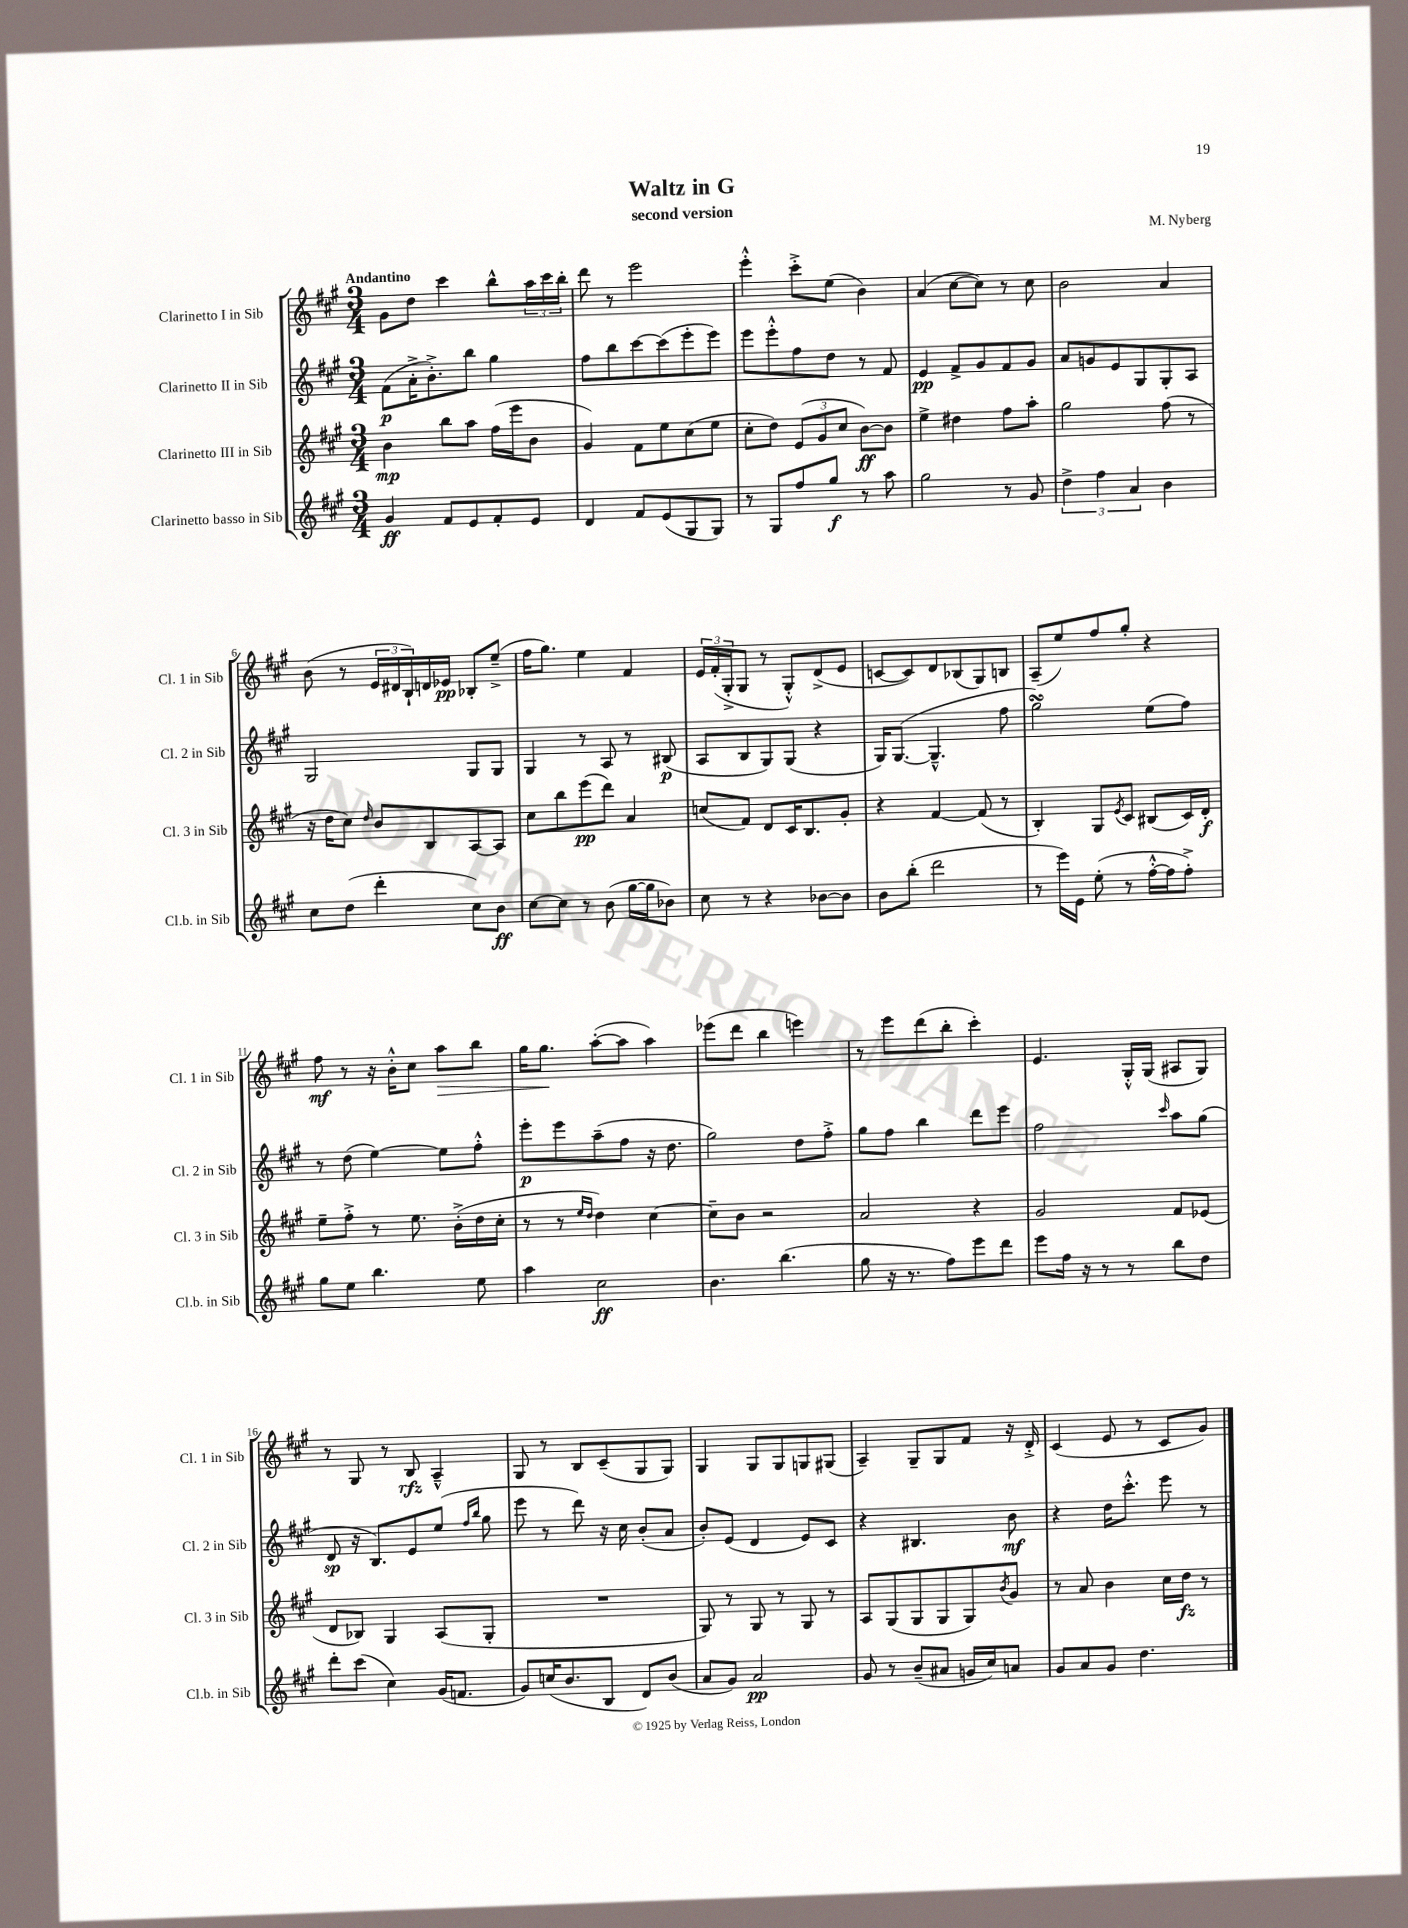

**kern	**dynam	**kern	**dynam	**kern	**dynam	**kern	**dynam
*part4	*part4	*part3	*part3	*part2	*part2	*part1	*part1
*staff4	*staff4	*staff3	*staff3	*staff2	*staff2	*staff1	*staff1
*I"Clarinetto basso in Sib	*	*I"Clarinetto III in Sib	*	*I"Clarinetto II in Sib	*	*I"Clarinetto I in Sib	*
*I'Cl.b. in Sib	*	*I'Cl. 3 in Sib	*	*I'Cl. 2 in Sib	*	*I'Cl. 1 in Sib	*
*clefG2	*	*clefG2	*	*clefG2	*	*clefG2	*
*k[f#c#g#]	*	*k[f#c#g#]	*	*k[f#c#g#]	*	*k[f#c#g#]	*
*M3/4	*	*M3/4	*	*M3/4	*	*M3/4	*
=1	=1	=1	=1	=1	=1	=1	=1
!	!	!	!	!	!	!LO:TX:a:B:t=Andantino	!
4g#/	ff	4b\	mp	(8f#\L	p	8g#\L	.
.	.	.	.	16a'^\K	.	8dd\J	.
.	.	.	.	8.b'^\)	.	.	.
8f#/L	.	8bb\L	.	.	.	4ccc#\	.
8e/	.	8aa\J	.	8bb\J	.	.	.
8f#'/	.	(16ff#\LL	.	4gg#\	.	8bb^^\L	.
.	.	16eee\J	.	.	.	.	.
8e/J	.	8b\J	.	.	.	24aa\L	.
.	.	.	.	.	.	24ccc#\	.
.	.	.	.	.	.	24bb'\JJ	.
=2	=2	=2	=2	=2	=2	=2	=2
4d/	.	4g#/)	.	8ff#\L	.	8ddd\	.
.	.	.	.	8bb\	.	8r	.
8f#/L	.	8f#\L	.	[8ccc#\	.	2eee\	.
(8e/	.	8ee\	.	(8ccc#\]	.	.	.
8G#/	.	(8cc#\	.	8eee'\	.	.	.
8G#/J)	.	8ee\J	.	8eee\J)	.	.	.
=3	=3	=3	=3	=3	=3	=3	=3
8r	.	8cc#'\L	.	8eee\L	.	4eee'^^\	.
8G#/L	.	8dd\J)	.	8eee'^^\	.	.	.
8ff#/	.	(12e/L	.	8ff#\	.	8ccc#'^\L	.
.	.	12g#/	.	.	.	.	.
8gg#/J	f	.	.	8dd\J	.	(8ee\J	.
.	.	12cc#/J	.	.	.	.	.
8r	.	[8b\L)	ff	8r	.	4b\)	.
8aa\	.	8b\J]	.	8f#/	.	.	.
=4	=4	=4	=4	=4	=4	=4	=4
2gg#\	.	4ee^\	.	4e/	pp	(4a/	.
.	.	4dd#X\	.	8f#^/L	.	[8cc#\L	.
.	.	.	.	8g#/	.	8cc#\J])	.
8r	.	8ff#\L	.	8f#/	.	8r	.
8g#/	.	8aa'\J	.	8g#/J	.	8cc#\	.
=5	=5	=5	=5	=5	=5	=5	=5
6dd^\	.	2gg#\	.	8a/L	.	2b\	.
.	.	.	.	8gn/	.	.	.
6ff#\	.	.	.	.	.	.	.
.	.	.	.	8e/	.	.	.
6a/	.	.	.	.	.	.	.
.	.	.	.	8G#/	.	.	.
4b\	.	(8ff#\	.	8G#'/	.	4a/	.
.	.	8r	.	8A/J	.	.	.
!!LO:LB:g=z
=6	=6	=6	=6	=6	=6	=6	=6
8cc#\L	.	16r	.	2G#/	.	(8b\	.
.	.	16dd\KL	.	.	.	.	.
(8dd\J	.	8cc#\J)	.	.	.	8r	.
.	.	16qqdd/	.	.	.	.	.
4ddd'\	.	8b/L	.	.	.	24e/LL	.
.	.	.	.	.	.	24d#X/	.
.	.	.	.	.	.	24B`/)	.
.	.	8B/	.	.	.	16dn/	.
.	.	.	.	.	.	16e-X/JJ	pp
8cc#\L)	.	[8A/	.	8G#/L	.	8B-X'/L	.
8b\J	ff	8A/J]	.	8G#/J	.	(8ee~^/J	.
=7	=7	=7	=7	=7	=7	=7	=7
[8cc#\L	.	8cc#\L	.	4G#/	.	16ff#\KL	.
.	.	.	.	.	.	8.gg#\J)	.
8cc#\J]	.	8bb\	.	.	.	.	.
8r	.	(8eee\	pp	8r	.	4ee\	.
(8b\	.	8ddd\J)	.	8A/	.	.	.
[16gg#\LL	.	4a/	.	8r	.	4f#/	.
16gg#\J]	.	.	.	.	.	.	.
8b-X\J)	.	.	.	(8B#X/	p	.	.
=8	=8	=8	=8	=8	=8	=8	=8
8cc#\	.	(8ccn/L	.	8A/L	.	24e/LL	.
.	.	.	.	.	.	(24f#'/	.
.	.	.	.	.	.	24G#'^/J	.
8r	.	8f#/J)	.	8B/	.	8G#/J	.
4r	.	8d/L	.	8G#/)	.	8r	.
.	.	16c#/K	.	(8G#/J	.	8G#'^^/L)	.
.	.	8.B/	.	.	.	.	.
[8b-X\L	.	.	.	4r	.	(8d^/	.
8b-\J]	.	8g#'/J	.	.	.	8e/J	.
=9	=9	=9	=9	=9	=9	=9	=9
8b\L	.	4r	.	16G#/KL)	.	[8cn/L	.
.	.	.	.	([8.G#/J	.	.	.
(8bb'\J	.	.	.	.	.	8c/])	.
2ddd\	.	[4f#/	.	4.G#~^^/]	.	8d/	.
.	.	.	.	.	.	(8B-X/	.
.	.	(8f#/]	.	.	.	8G#/)	.
.	.	8r	.	8ff#\	.	8Bn/J	.
=10	=10	=10	=10	=10	=10	=10	=10
8r	.	4B'/)	.	2gg#sSsS\)	.	(8A~/L	.
16eee\LL)	.	.	.	.	.	8ee/)	.
16e\JJ	.	.	.	.	.	.	.
(8ee'\	.	8G#/L	.	.	.	8ff#/	.
.	.	8qe/	.	.	.	.	.
8r	.	8c#/J	.	.	.	8gg#'/J	.
[16ff#'^^\LL	.	(8B#X/L	.	(8ee\L	.	4r	.
16ff#\J]	.	.	.	.	.	.	.
8ff#'^\J)	.	16c#/L)	.	8ff#\J)	.	.	.
.	.	16d'/JJ	f	.	.	.	.
!!LO:LB:g=z
=11	=11	=11	=11	=11	=11	=11	=11
8gg#\L	.	8ee~\L	.	8r	.	8ff#\	mf
8ee\J	.	8ff#'^\J	.	(8dd\	.	8r	.
4.bb\	.	8r	.	[4ee\)	.	16r	.
.	.	.	.	.	.	16b'^^\KL	.
.	.	8.ee\	.	.	.	8cc#\J	.
!	!	!	!	!	!	!	!LO:HP:b
.	.	.	.	8ee\L]	.	8aa\L	>
.	.	(16b'^\LL	.	.	.	.	.
8ee\	.	16dd\	.	8ff#'^^\J	.	8bb\J	.
.	.	16cc#'\JJ	.	.	.	.	.
=12	=12	=12	=12	=12	=12	=12	=12
4aa\	.	8r	.	8eee'\L	p	16gg#\KL	.
.	.	.	.	.	.	8.gg#\J	.
.	.	8r	.	8eee\	.	.	.
.	.	16qqee/LL	.	.	.	.	.
.	.	16qqdd/JJ	.	.	.	.	.
2cc#\	ff	4dd\)	.	(8aa~\	.	([8aa'\L	]
.	.	.	.	8ff#\J	.	8aa\J]	.
.	.	[4cc#\	.	16r	.	4aa\)	.
.	.	.	.	8.dd\	.	.	.
=13	=13	=13	=13	=13	=13	=13	=13
4.b\	.	8cc#~\L]	.	2gg#\)	.	(8eee-X\L	.
.	.	8b\J	.	.	.	8ddd\J	.
.	.	2r	.	.	.	4bb\	.
(4.bb\	.	.	.	.	.	.	.
.	.	.	.	8dd\L	.	4eeen\)	.
.	.	.	.	8ff#'^\J	.	.	.
=14	=14	=14	=14	=14	=14	=14	=14
8gg#\	.	2a/	.	8gg#\L	.	8r	.
16r	.	.	.	8ff#\J	.	8eee\L	.
8.r	.	.	.	.	.	.	.
.	.	.	.	4bb\	.	(8ddd\	.
8ff#\L)	.	.	.	.	.	8bb'\J	.
8eee\	.	4r	.	8ddd\L	.	4ccc#'\)	.
8ddd\J	.	.	.	8eee\J	.	.	.
=15	=15	=15	=15	=15	=15	=15	=15
8eee\L	.	2g#/	.	2ff#\	.	4.e/	.
16ff#\Jk	.	.	.	.	.	.	.
16r	.	.	.	.	.	.	.
8r	.	.	.	.	.	.	.
8r	.	.	.	.	.	16G#'^^/LL	.
.	.	.	.	.	.	(16G#/JJ	.
.	.	.	.	16qqccc#/	.	.	.
8bb\L	.	8f#/L	.	8aa\L	.	8A#X/L	.
8dd\J	.	(8e-X/J	.	(8gg#\J	.	8G#/J)	.
!!LO:LB:g=z
=16	=16	=16	=16	=16	=16	=16	=16
8ddd'\L	.	8d/L	.	8d/	sp	8r	.
(8ccc#\J	.	8B-X/J)	.	16r	.	8G#/	.
.	.	.	.	8.B/L)	.	.	.
4cc#\)	.	4G#/	.	.	.	8r	.
.	.	.	.	8e/	.	8B/	rfz
(16g#/KL	.	(8A/L	.	(8ee/J	.	4A~^^/	.
8.fn/J	.	.	.	.	.	.	.
.	.	.	.	16qqff#/LL	.	.	.
.	.	.	.	16qqbb/JJ	.	.	.
.	.	8G#'/J	.	8gg#\	.	.	.
=17	=17	=17	=17	=17	=17	=17	=17
8g#/L)	.	2.r	.	8eee\	.	8G#/	.
(16ccn/K	.	.	.	8r	.	8r	.
8.b/	.	.	.	.	.	.	.
.	.	.	.	8ddd\)	.	8B/L	.
8B/J	.	.	.	16r	.	(8c#~/	.
.	.	.	.	16cc#\	.	.	.
8d/L)	.	.	.	(8b'/L	.	8G#/	.
(8b/J	.	.	.	8a/J	.	8G#/J)	.
=18	=18	=18	=18	=18	=18	=18	=18
8a/L	.	8G#/)	.	8b'/L)	.	4G#/	.
8g#/J)	.	8r	.	(8e/J	.	.	.
2a/	pp	8G#/	.	4d/	.	8G#/L	.
.	.	8r	.	.	.	8G#/	.
.	.	8G#/	.	8e/L)	.	8Gn/	.
.	.	8r	.	8c#/J	.	(8G#X/J	.
=19	=19	=19	=19	=19	=19	=19	=19
8g#/	.	8A/L	.	4r	.	4A~/)	.
8r	.	(8G#/	.	.	.	.	.
(8b~/L	.	8G#/	.	4.B#X/	.	8G#~/L	.
8a#X/J	.	8G#/	.	.	.	8G#/	.
16gn/LL	.	8G#/)	.	.	.	8f#/J	.
16cc#/J)	.	.	.	.	.	.	.
.	.	8qb/	.	.	.	.	.
8an/J	.	8g#/J	.	8b\	mf	16r	.
.	.	.	.	.	.	16d'^/	.
=20	=20	=20	=20	=20	=20	=20	=20
8g#/L	.	8r	.	4r	.	(4c#/	.
8a/	.	8a/	.	.	.	.	.
8g#/J	.	4b\	.	16dd\KL	.	8e/	.
.	.	.	.	8.ccc#'^^\J	.	.	.
4.dd\	.	.	.	.	.	8r	.
.	.	16cc#\LL	.	8eee\	.	8c#/L	.
.	.	16dd\JJ	fz	.	.	.	.
.	.	8r	.	8r	.	8g#/J)	.
==	==	==	==	==	==	==	==
*-	*-	*-	*-	*-	*-	*-	*-
